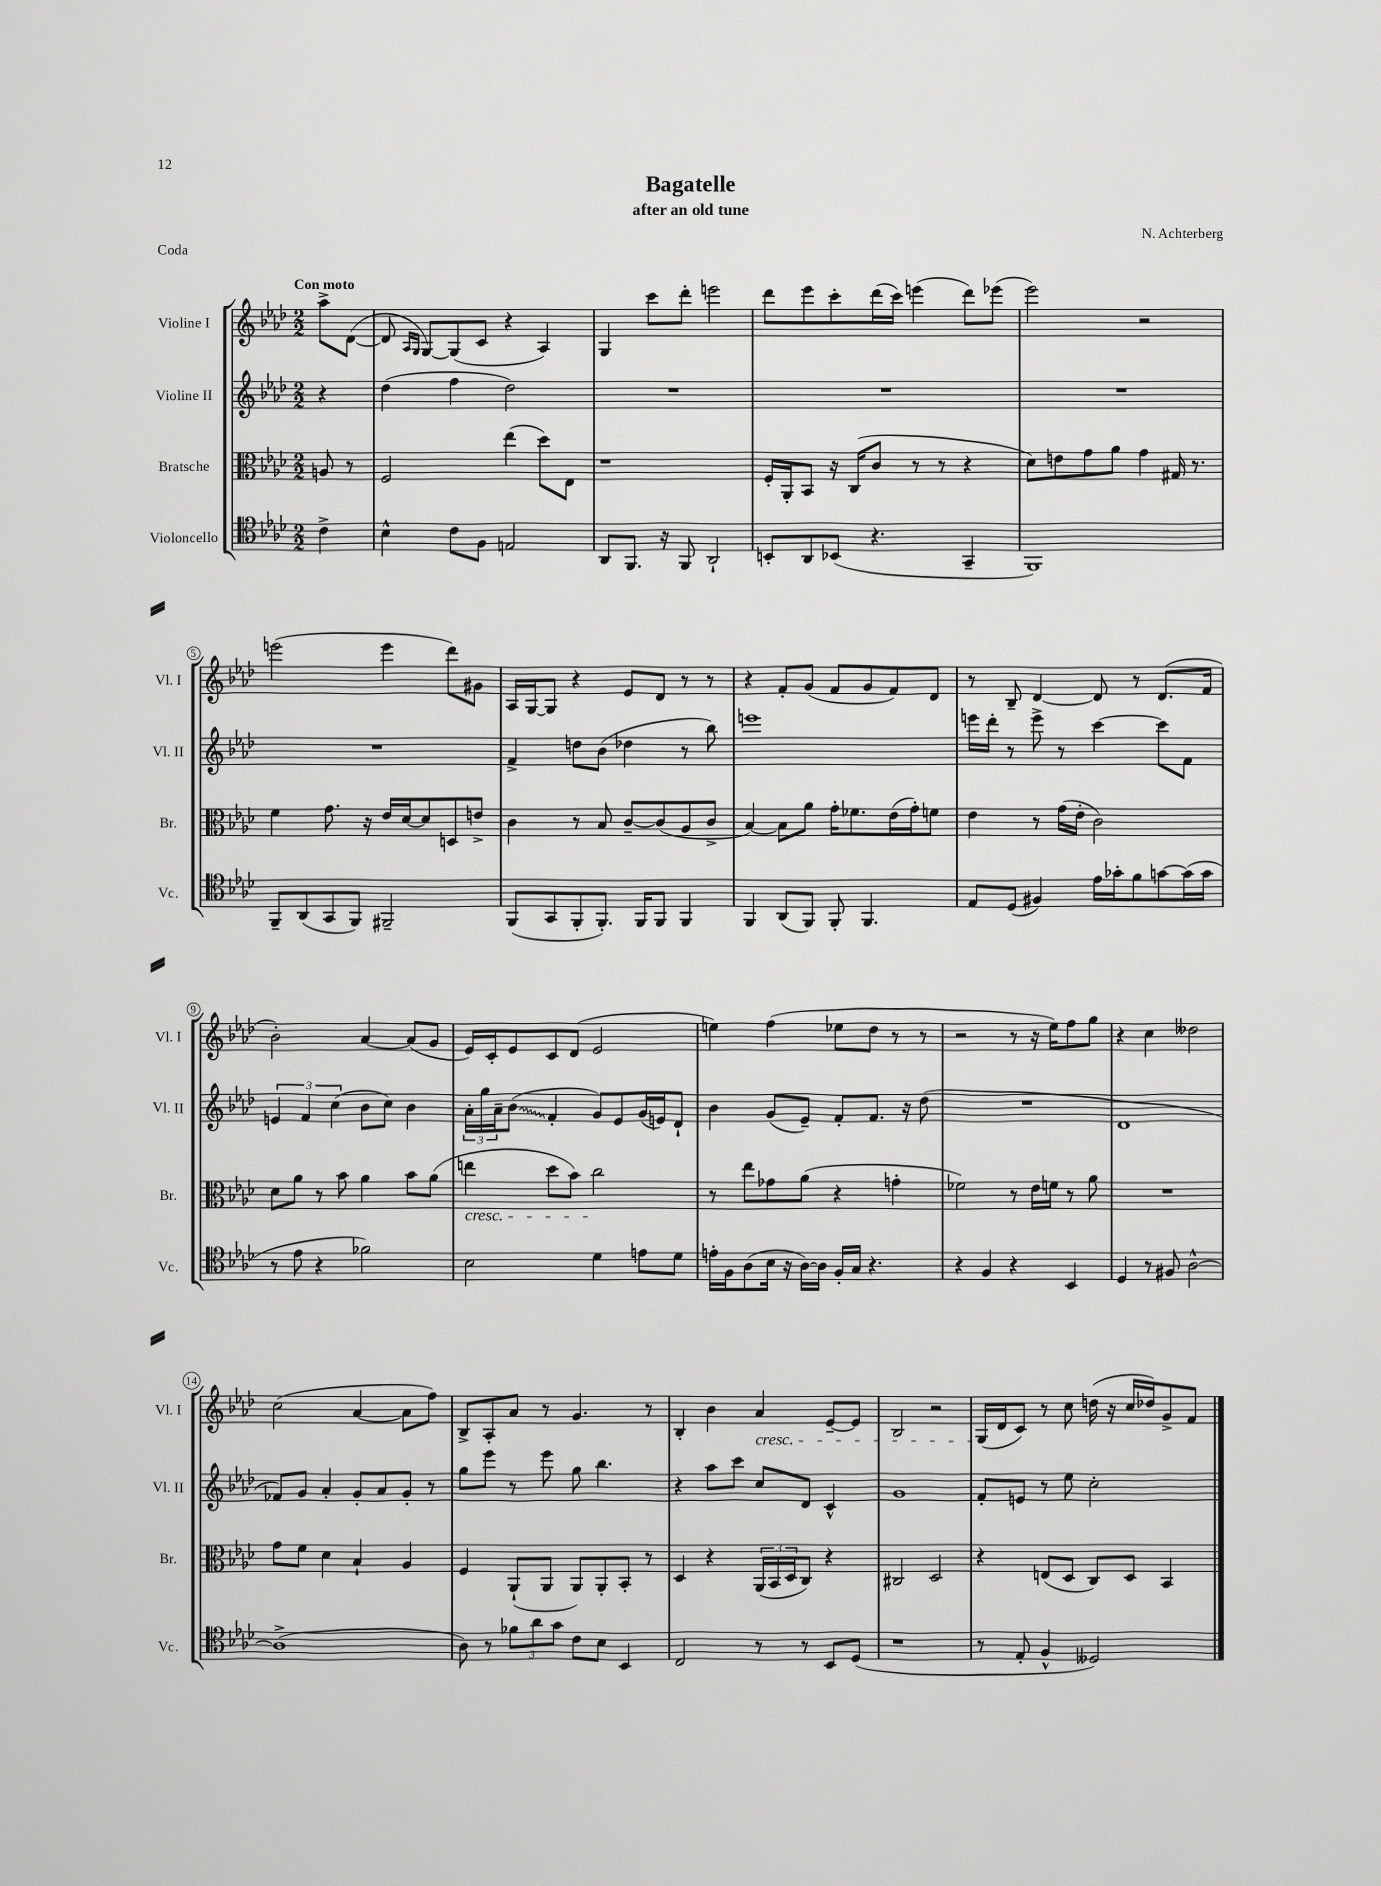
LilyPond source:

\header { title = "Bagatelle" composer = "N. Achterberg" subtitle = "after an old tune" piece = "Coda" }
<<
\new StaffGroup <<
\new Staff = "s0" \with { instrumentName = "Violine I" shortInstrumentName = "Vl. I" } {
    \clef treble \key aes \major \numericTimeSignature \time 2/2 \partial 4 \tempo "Con moto"
    aes''8-> des'8~( |
    des'8 \grace { aes16 g16 } g8~) g8( c'8 r4 aes4) |
    g4 c'''8 des'''8-. e'''2 |
    des'''8 ees'''8 c'''8-. des'''16( c'''16) e'''4( des'''8) ees'''8( |
    ees'''2) r2 |
    e'''2( e'''4 des'''8) gis'8 |
    aes16 g16~ g8 r4 ees'8 des'8 r8 r8 |
    r4 f'8-. g'8( f'8 g'8 f'8) des'8 |
    r8 bes8-- des'4~ des'8 r8 des'8.( f'16 |
    bes'2-.) aes'4~ aes'8( g'8 |
    ees'16) c'16-. ees'8 c'8 des'8( ees'2 |
    e''4) f''4( ees''8 des''8 r8 r8 |
    r2 r8 r16 ees''16) f''8 g''8 |
    r4 c''4 deses''2 |
    c''2( aes'4~ aes'8 f''8) |
    bes8-> aes8-. aes'8 r8 g'4. r8 |
    bes4-. bes'4 aes'4\cresc ees'8~-- ees'8 |
    bes2 r2 |
    g16\!( des'16 c'8) r8 c''8 d''16( r16 c''16 des''16) g'8-> f'8 \bar "|." |
}
\new Staff = "s1" \with { instrumentName = "Violine II" shortInstrumentName = "Vl. II" } {
    \clef treble \key aes \major \numericTimeSignature \time 2/2 \partial 4
    r4 |
    des''4( f''4 des''2) |
    R1 |
    R1 |
    R1 |
    R1 |
    f'4-> d''8 bes'8( des''4 r8 bes''8) |
    e'''1 |
    e'''16 des'''16-. r8 e'''8-> r8 c'''4~ c'''8 f'8 |
    \tuplet 3/2 { e'4 f'4 c''4( } bes'8 c''8) bes'4 |
    \tuplet 3/2 { aes'16-. g''16 aes'16-- } \once \override Glissando.style = #'zigzag bes'8\glissando( f'4-. g'8) ees'8 g'16( e'16) des'8-! |
    bes'4 g'8( ees'8--) f'8-. f'8. r16 des''8( |
    R1 |
    des'1 |
    fes'8) g'8 aes'4-. g'8-. aes'8 g'8-. r8 |
    g''8 ees'''8 r8 ees'''8 g''8 bes''4. |
    r4 aes''8 c'''8 c''8 des'8 c'4-^ |
    g'1 |
    f'8-. e'8 r8 ees''8 c''2-. \bar "|." |
}
\new Staff = "s2" \with { instrumentName = "Bratsche" shortInstrumentName = "Br." } {
    \clef alto \key aes \major \numericTimeSignature \time 2/2 \partial 4
    a8 r8 |
    f2 ees''4( des''8) ees8 |
    r1 |
    f16-. aes,16-. bes,8 r16 c16( c'8 r8 r8 r4 |
    des'8) e'8 g'8 aes'8 g'4 gis16 r8. |
    f'4 g'8. r16 ees'16 des'16~ des'8 d8 e'8-> |
    c'4 r8 bes8 c'8~-- c'8( aes8 c'8-> |
    bes4~) bes8 aes'8 g'16-. fes'8. ees'16( g'16-.) f'8 |
    ees'4 r8 g'16( ees'16-. c'2) |
    des'8 aes'8 r8 bes'8 aes'4 bes'8 aes'8( |
    e''4\cresc des''8 bes'8) c''2\! |
    r8 ees''8 ges'8 aes'8( r4 g'4-. |
    fes'2) r8 ees'16 f'16 r8 aes'8 |
    R1 |
    g'8 f'8 des'4 bes4-! aes4 |
    f4 aes,8-!( aes,8 aes,8) aes,8-. bes,8-. r8 |
    des4 r4 \tuplet 3/2 { aes,16( bes,16 des16 } c8) r4 |
    cis2 des2 |
    r4 e8( des8 c8) des8 bes,4 \bar "|." |
}
\new Staff = "s3" \with { instrumentName = "Violoncello" shortInstrumentName = "Vc." } {
    \clef tenor \key aes \major \numericTimeSignature \time 2/2 \partial 4
    c'4-> |
    bes4-^ c'8 f8 e2 |
    aes,8 f,8. r16 f,8 aes,2-! |
    b,8-. aes,8 bes,8( r4. g,4-- |
    f,1) |
    f,8-- aes,8( g,8 f,8) fis,2-- |
    f,8( g,8 f,8-. f,8.-.) f,16 f,8 f,4 |
    f,4 aes,8( f,8) f,8-. f,4. |
    ees8 des8( fis4) ees'16 ges'16-. f'8 g'8~ g'16( g'16 |
    r8 ees'8 r4 fes'2) |
    bes2 des'4 e'8 des'8 |
    e'16-. f16 aes8( bes16 r16 aes16~) aes16 f16-. g16 r4. |
    r4 f4 r4 bes,4 |
    des4 r8 fis8 aes2~-^ |
    aes1->( |
    aes8) r8 \tuplet 3/2 { fes'8 aes'8 g'8 } c'8 bes8 bes,4 |
    c2 r8 r8 bes,8 des8( |
    r1 |
    r8 ees8-. f4-^ deses2) \bar "|." |
}
>>
>>
\layout { \context { \Score \override BarNumber.stencil = #(make-stencil-circler 0.1 0.3 ly:text-interface::print) } }
